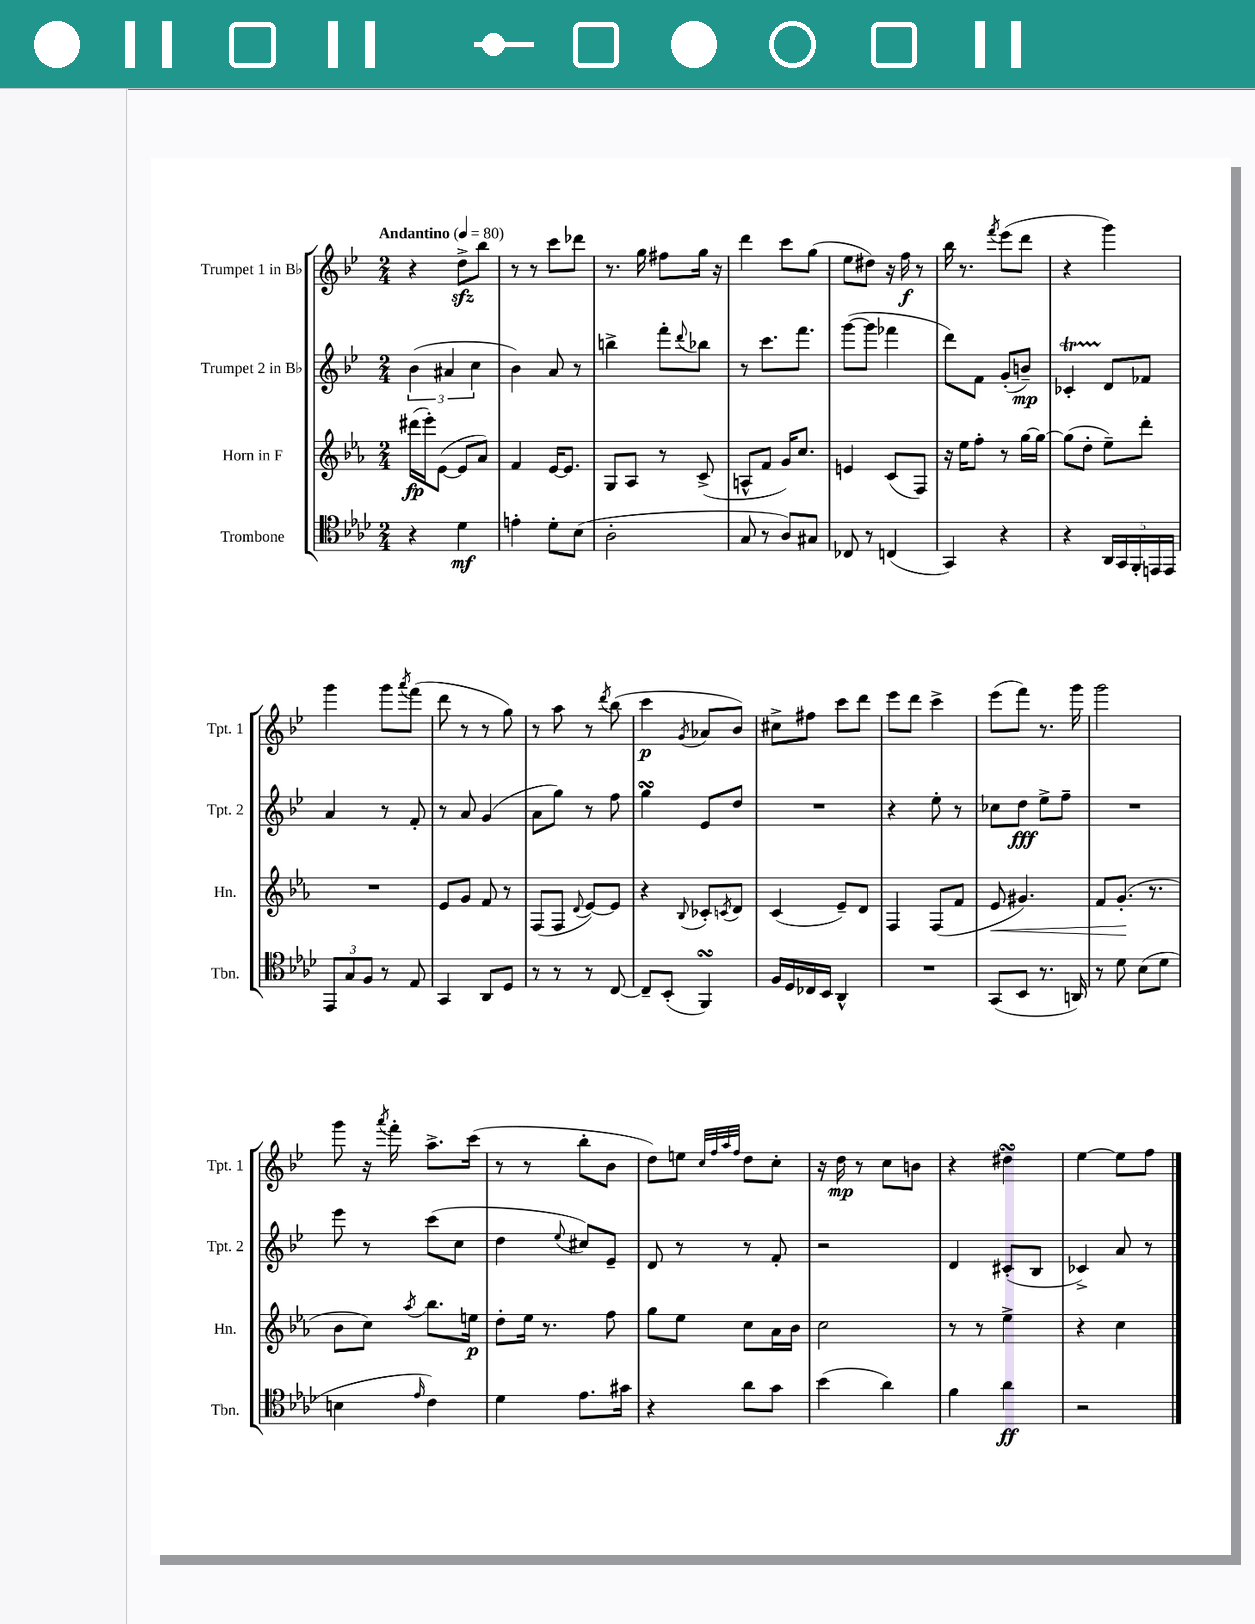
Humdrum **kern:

**kern	**kern	**kern	**kern
*staff4	*staff3	*staff2	*staff1
*clefC4	*clefG2	*clefG2	*clefG2
*k[b-e-a-d-]	*k[b-e-a-]	*k[b-e-]	*k[b-e-]
*M2/4	*M2/4	*M2/4	*M2/4
*MM80	*MM80	*MM80	*MM80
4r	(16ddd#\LL	(6b-\	4r
.	16eee-'\J)	.	.
.	([8e-\J	.	.
.	.	6a#/	.
4d-\	8e-/]L	.	8dd^\L
.	.	6cc\	.
.	8a-/J)	.	8bb-\J
=	=	=	=
4e'\	4f/	4b-\)	8r
.	.	.	8r
8d-'\L	[16e-/LK	8a/	8ccc\L
.	8.e-/]J	.	.
(8B-\J	.	8r	8ddd-\J
=	=	=	=
2A-'\	8G/L	4bb^\	8.r
.	8A-/J	.	.
.	.	.	16gg\
.	8r	8fff'\L	8ff#\L
.	.	8qqddd/	.
.	(8c^/	8bb-\J	16gg\Jk
.	.	.	16r
=	=	=	=
8G/	8A^^/L	8r	4ddd\
8r	8f/J	8.ccc\L	.
8A-/L)	16g/LK)	.	8ccc\L
.	8.cc/J	8.fff\J	.
8G#/J	.	.	(8gg\J
=	=	=	=
8C-/	4e/	([8ggg\L	8ee-\L
8r	.	8ggg\]J	8dd#\J)
(4C/	(8c/L	4fff-\	16r
.	.	.	16ff\
.	8F/J)	.	8r
=	=	=	=
4GG/)	16r	8ddd\L)	16bb-\
.	16ee-\LK	.	8.r
.	8ff'\J	8f\J	.
.	.	.	8qfff/
4r	8r	(8g'/L	(8eee-\L
.	[16gg\LL	8b~/J)	8ddd\J
.	16gg\_JJ	.	.
=	=	=	=
4r	(8gg\]L	4c-'/	4r
.	8dd'\J	.	.
20AA-/LL	8ee-~\L)	8d/L	4ggg\)
20GG/	.	.	.
20FF'/	.	.	.
.	8ddd'\J	8f-/J	.
20EE/	.	.	.
20EE/JJ	.	.	.
=	=	=	=
12EE-/L	2r	4a/	4ggg\
12G/	.	.	.
12F/J	.	.	.
8r	.	8r	8ggg\L
.	.	.	8qaaa/
8E-/	.	8f'/	(8fff\J
=	=	=	=
4GG/	8e-/L	8r	8ddd\
.	8g/J	8a/	8r
8AA-/L	8f/	(4g/	8r
8D-/J	8r	.	8gg\)
=	=	=	=
8r	(8F/L	8a\L	8r
8r	8F/J	8gg\J)	8aa\
.	8qqd/	.	.
8r	[8e-/L)	8r	8r
.	.	.	8qddd/
[8C/	8e-/]J	8ff\	(8bb-\
=	=	=	=
8C~/]L	4r	4gg\	4ccc\
(8BB-'/J	.	.	.
.	8qqB-/	.	8qg/
4FF/)	8c-'/L	8e-/L	8a-/L
.	8qc/	.	.
.	8d/J	8dd/J	8b-/J)
=	=	=	=
16F/LL	(4c/	2r	8cc#^\L
16D-/	.	.	.
16C-/	.	.	8ff#\J
16BB-/JJ	.	.	.
4AA-^^/	8e-~/L)	.	8ccc\L
.	8d/J	.	8ddd\J
=	=	=	=
2r	4F/	4r	8eee-\L
.	.	.	8ddd\J
.	(8F/L	8ee-'\	4ccc^\
.	8f/J	8r	.
=	=	=	=
(8GG/L	8e-/	8cc-\L	(8eee-\L
8BB-/J	4.g#/)	8dd\J	8fff\J)
8.r	.	8ee-^\L	8.r
.	.	8ff~\J	.
16AA/)	.	.	16ggg\
=	=	=	=
8r	8f/L	2r	2ggg\
8d-\	(8.g'/J	.	.
(8B-\L	.	.	.
.	8.r	.	.
8d-\J	.	.	.
=	=	=	=
4B\	8b-\L	8eee-\	8ggg\
.	8cc\J)	8r	16r
.	.	.	8qaaa/
.	.	.	16fff'\
16qqe-/	8qaa-/	.	.
4c\)	8.bb-\L	(8ccc\L	8.aa^\L
.	.	8cc\J	.
.	16ee\Jk	.	(16ccc\Jk
=	=	=	=
4d-\	8dd'\L	4dd\	8r
.	16ee-\Jk	.	8r
.	8.r	.	.
.	.	8qqee-/	.
8.e-\L	.	8cc#/L)	8bb-'\L
.	8ff\	8e-~/J	8b-\J
16g#\Jk	.	.	.
=	=	=	=
4r	8gg\L	8d/	8dd\L)
.	8ee-\J	8r	8ee\J
.	.	.	32qqcc/LLL
.	.	.	32qqff/
.	.	.	32qqaa/
.	.	.	32qqff/JJJ
8a-\L	8cc\L	8r	8dd\L
8g\J	16a-\L	8f'/	8cc'\J
.	16b-\JJ	.	.
=	=	=	=
(4b-\	2cc\	2r	16r
.	.	.	16dd\
.	.	.	8r
4a-\)	.	.	8cc\L
.	.	.	8b\J
=	=	=	=
4f\	8r	4d/	4r
.	8r	.	.
4a-\	4ee-^\	(8c#'/L	4dd#\
.	.	8B-/J	.
=	=	=	=
2r	4r	4c-^/)	[4ee-\
.	4cc\	8a/	8ee-\]L
.	.	8r	8ff\J
==	==	==	==
*-	*-	*-	*-
